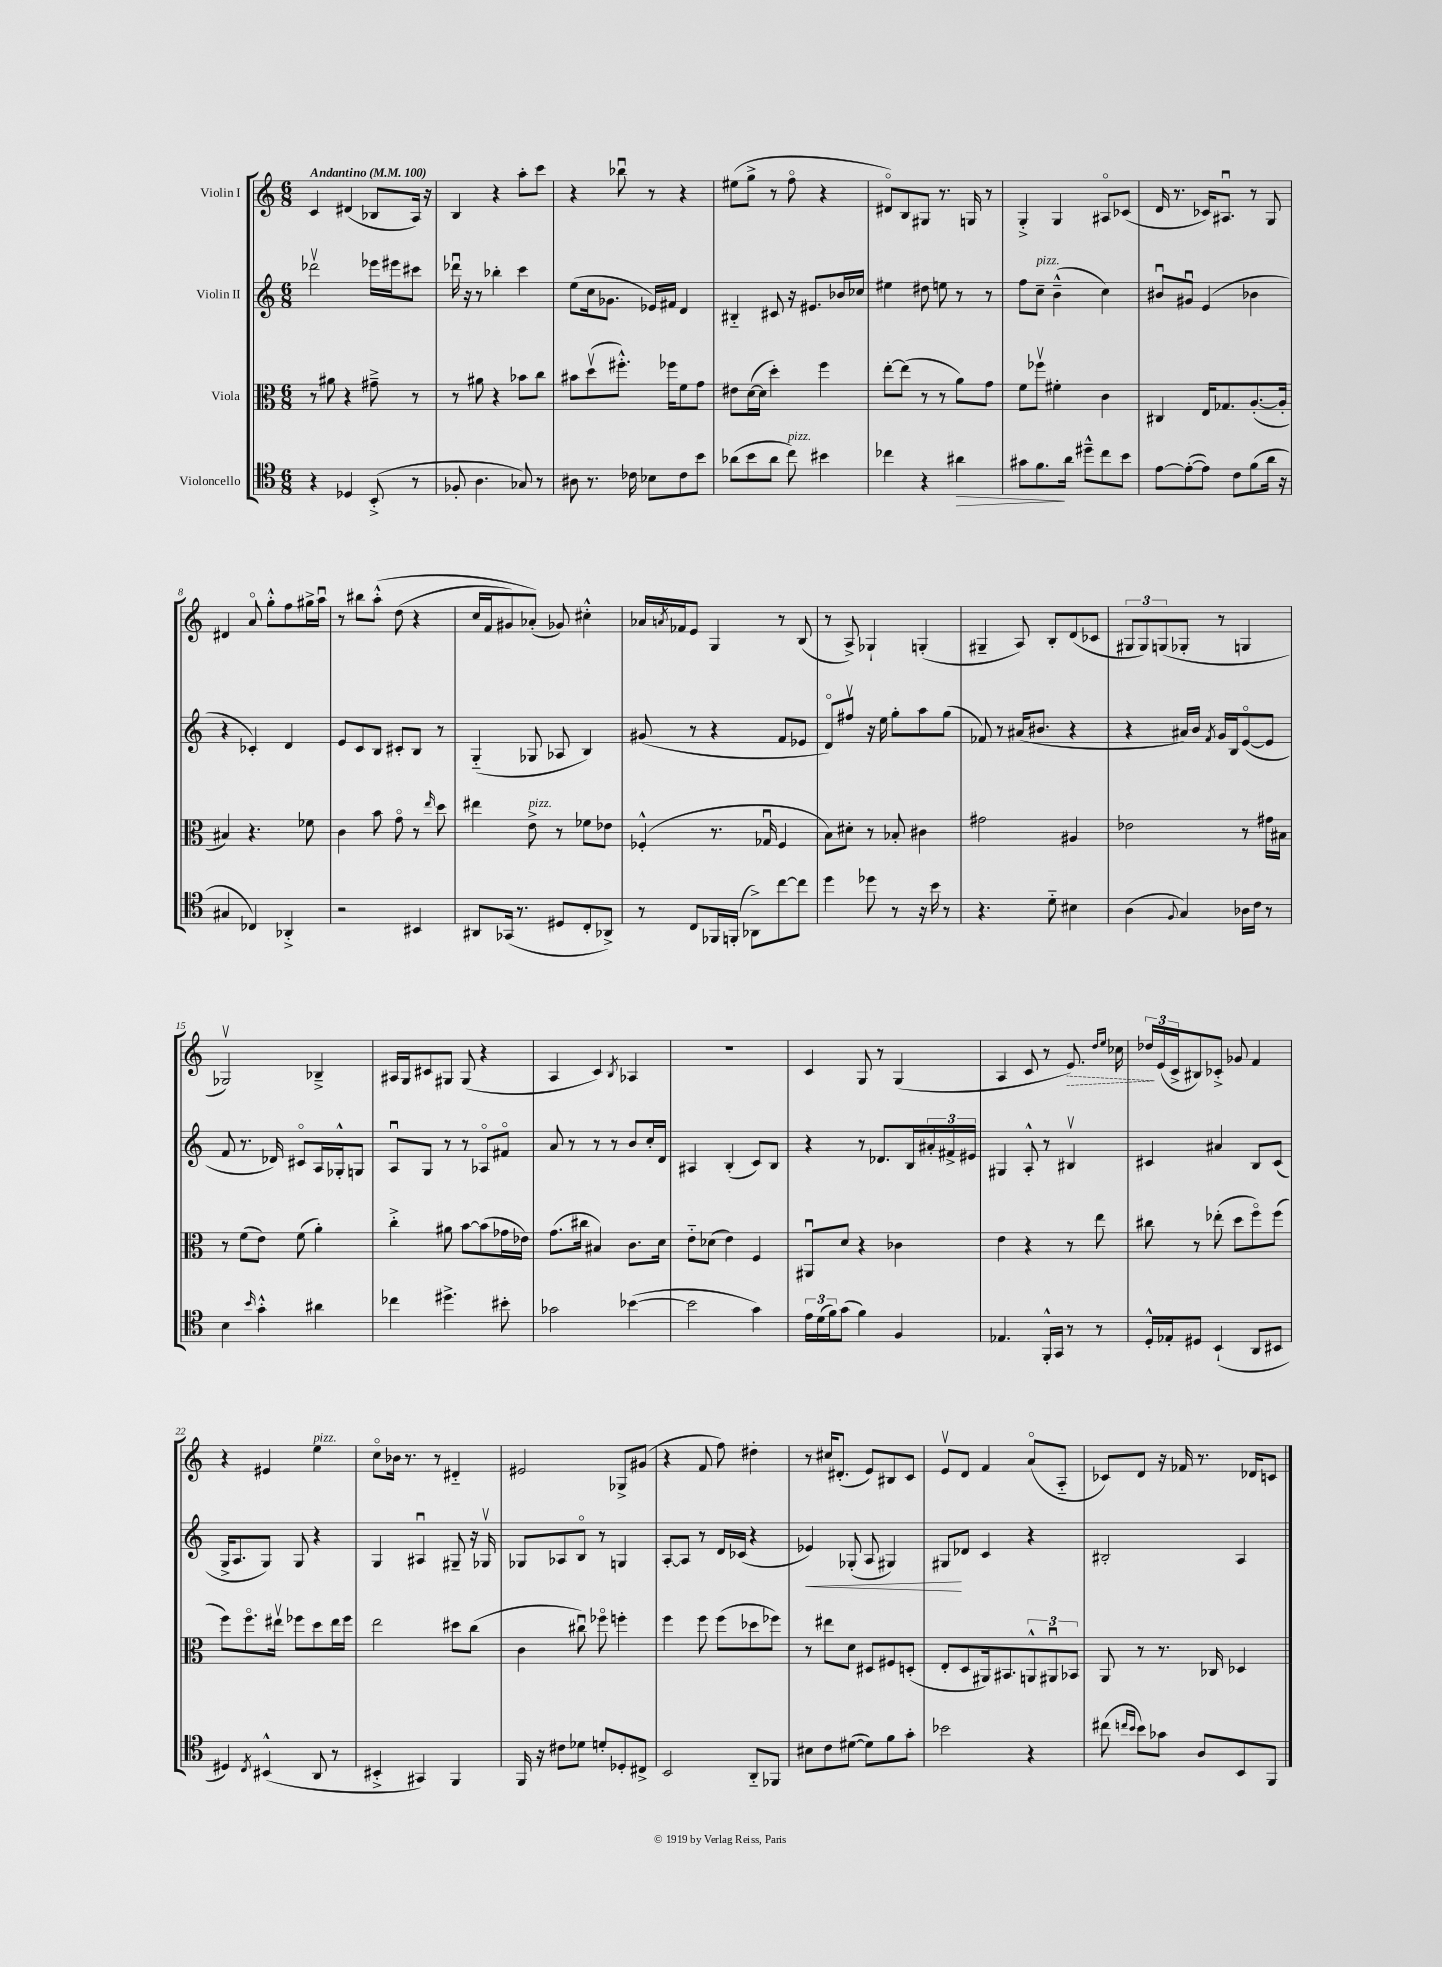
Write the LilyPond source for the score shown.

<<
\new StaffGroup <<
\new Staff = "s0" \with { instrumentName = "Violin I" } {
    \clef treble \key c \major \numericTimeSignature \time 6/8 \tempo "Andantino" 4 = 100
    c'4 dis'4( bes8 a16) r16 |
    b4 r4 a''8-. c'''8 |
    r4 bes''8\downbow r8 r4 |
    eis''8( g''8-> r8 f''8\flageolet r4 |
    dis'8\flageolet) b8 gis8 r8. g16 r8 |
    g4-.-> g4 ais8\flageolet ces'8( |
    d'16 r8. ces'16) ais8.\downbow r8 g8 |
    dis'4 a'8\flageolet g''8-.-^ f''8 gis''16-> a''16\downbow |
    r8 bis''8 a''8-.-^\( d''8( r4 |
    c''16 f'16 gis'8) aes'8-.(\) ges'8) cis''4-.-^ |
    aes'16 \acciaccatura { a'8 } fes'16 e'8 g4 r8 b8( |
    r8 a8->) ges4-! g4-.( |
    gis4-- a8) b8-. d'8( ces'8 |
    \tuplet 3/2 { gis8 gis8) g8( } ges8-. r8 g4 |
    ges2\upbow) bes4---> |
    ais16 g16 cis'8 gis8 gis8( r4 |
    a4 c'4) \acciaccatura { b8 } aes4 |
    R2. |
    c'4 g8 r8 g4( |
    a4 c'8 r8 \once \override Hairpin.style = #'dashed-line e'8.\>) \grace { d''16 e''16 } ces''16 |
    \tuplet 3/2 { des''16\! e'16( c'16-> } bis8) ces'8-.-> ges'8 f'4 |
    r4 eis'4 e''4^\markup { \italic "pizz." } |
    c''8\flageolet bes'16 r8. r8 dis'4-_ |
    eis'2 ges8-> gis'8( |
    r4 f'8 f''8) dis''4-. |
    r8 cis''16 dis'8.-.( e'8) bis8 c'8 |
    e'8\upbow d'8 f'4 a'8\flageolet( a8-_ |
    ces'8) d'8 r16 fes'16 r8. des'16 c'8 \bar "|." |
}
\new Staff = "s1" \with { instrumentName = "Violin II" } {
    \clef treble \key c \major \numericTimeSignature \time 6/8
    des'''2\upbow ees'''16 eis'''16 cis'''8 |
    des'''16\downbow r16 r8 bes''4-. c'''4 |
    e''8( c''16 ges'8. ees'16) fis'16 d'4 |
    bis4-_ cis'8 r16 eis'8. bes'16 ces''16 |
    eis''4 dis''8 e''8 r8 r8 |
    f''8 c''8--^\markup { \italic "pizz." } b'4---^( c''4) |
    bis'8\downbow gis'8\downbow e'4( bes'4 |
    r4 ces'4-.) d'4 |
    e'8 c'8 b8 cis'8-. b8 r8 |
    g4-_( ges8 aes8 b4) |
    gis'8( r8 r4 f'8 ees'8 |
    d'8\flageolet) fis''8\upbow r16 e''16 g''8-. a''8 g''8( |
    fes'8) r8 ais'16( bis'8. r4 |
    r4 ais'16) b'16 \acciaccatura { f'8 } g'16 b16 e'8~\flageolet( e'8 |
    f'8 r8. des'16) cis'8\flageolet a16 ges16-.-^ g8 |
    a8\downbow g8 r8 r8 aes8\flageolet fis'8\flageolet |
    a'8 r8 r8 r8 b'8 c''16-. d'16 |
    ais4 b4-.( c'8) b8 |
    r4 r8 des'8. b16 \tuplet 3/2 { ais'16-. fis'16-> eis'16 } |
    gis4 a8-.-^ r8 bis4\upbow |
    cis'4 ais'4 b8 cis'8( |
    g16-> a8. g8) g8 r4 |
    g4 ais4\downbow gis8-- r16 ges16\upbow |
    ges8 aes8 b8\flageolet r8 g4 |
    a8~-. a8 r8 d'16 ces'16( r4 |
    ees'4\<) ges8-.( a8 gis4) |
    gis8\! des'8 c'4 r4 |
    bis2-. a4 \bar "|." |
}
\new Staff = "s2" \with { instrumentName = "Viola" } {
    \clef alto \key c \major \numericTimeSignature \time 6/8
    r8 ais'8 r4 gis'8---> r8 |
    r8 ais'8 r4 bes'8 c''8 |
    bis'8 d''8\upbow( fis''8.-.-^) fes''16 f'8 g'8 |
    eis'8 d'16~( d'16 d''4-.) f''4 |
    e''8~-. e''8( r8 r8 a'8) g'8 |
    f'8 fes''8\upbow fis'4-. c'4 |
    cis4 e16 ges8. a8.~-.( a16-. |
    bis4) r4. fes'8 |
    c'4 b'8 g'8\flageolet r8 \grace { e''16 } d''8 |
    eis''4 e'8->^\markup { \italic "pizz." } r8 fes'8 ees'8 |
    fes4-.-^( r8. ges16\downbow fes4 |
    b8) dis'8-. r8 bes8-. cis'4 |
    gis'2 ais4 |
    ees'2 r8 gis'16 bis16 |
    r8 f'8( e'8) f'8( a'4-.) |
    c''4-.-> ais'8 b'8~ b'8( ges'16 ees'16) |
    g'8.( cis''16 bis4) c'8. d'16 |
    e'8-_ des'8( e'4) f4 |
    ais,8\downbow d'8 r4 ces'4 |
    e'4 r4 r8 e''8 |
    cis''8 r8 ees''8-.( d''8 f''8\flageolet) f''8( |
    f''8) f''8.\flageolet eis''16\upbow fes''8 d''8 eis''16 fes''16 |
    e''2 dis''8 c''8( |
    c'4 cis''8\downbow) fes''8\flageolet f''4-. |
    f''4 f''8 f''8( des''8 fes''8) |
    r8 eis''8 d'8 dis8 fis8 d8-.( |
    e8-. d8 ais,16) bis,8. \tuplet 3/2 { a,8-^ ais,8\downbow bes,8 } |
    a,8 r8 r8. ces16 des4 \bar "|." |
}
\new Staff = "s3" \with { instrumentName = "Violoncello" } {
    \clef tenor \key c \major \numericTimeSignature \time 6/8
    r4 des4 b,8-.->( r8 |
    fes8-. a4. ges8) r8 |
    ais8 r8. ces'16 bes8 ces'8 b'8 |
    aes'8( b'8 aes'8 c''8^\markup { \italic "pizz." }) bis'4 |
    ces''4 r4 ais'4\> |
    gis'8 f'8.\! a'16 dis''8---^ c''8 b'8 |
    e'8~ e'8~-.( e'8) c'8 f'8( a'16 r16 |
    gis4 ces4) aes,4-.-> |
    r2 bis,4 |
    ais,8 ges,16( r8. dis8 c8-. aes,8->) |
    r8 c8 fes,16 f,16-.( aes,8->) c''8~ c''8 |
    d''4 des''8 r8 r16 b'16 r8 |
    r4. d'8-_ bis4 |
    a4( \appoggiatura { f8 } g4) aes16 c'16 r8 |
    b4 \grace { b'16 } g'4-.-^ ais'4 |
    ces''4 dis''4.-> bis'8-. |
    ges'2 bes'4~( |
    bes'2 g'4) |
    \tuplet 3/2 { e'16 d'16( f'16) } g'8( f'4) f4 |
    ees4. f,16-.-^ g,16 r8 r8 |
    d16-.-^ ees16-. dis8 b,4-!( a,8 bis,8 |
    dis4) \acciaccatura { c8 } bis,4-^( a,8 r8 |
    bis,4-.-> gis,4) f,4 |
    f,16 r16 cis'8 des'8 d'8-. des8-. cis8-> |
    b,2 a,8-_ fes,8 |
    bis8 c'8 dis'8~( dis'8) f'8 g'8-. |
    bes'2 r4 |
    cis''8( \grace { c''16 b'16 } b'8) ges'8 a8 b,8 f,8 \bar "|." |
}
>>
>>
